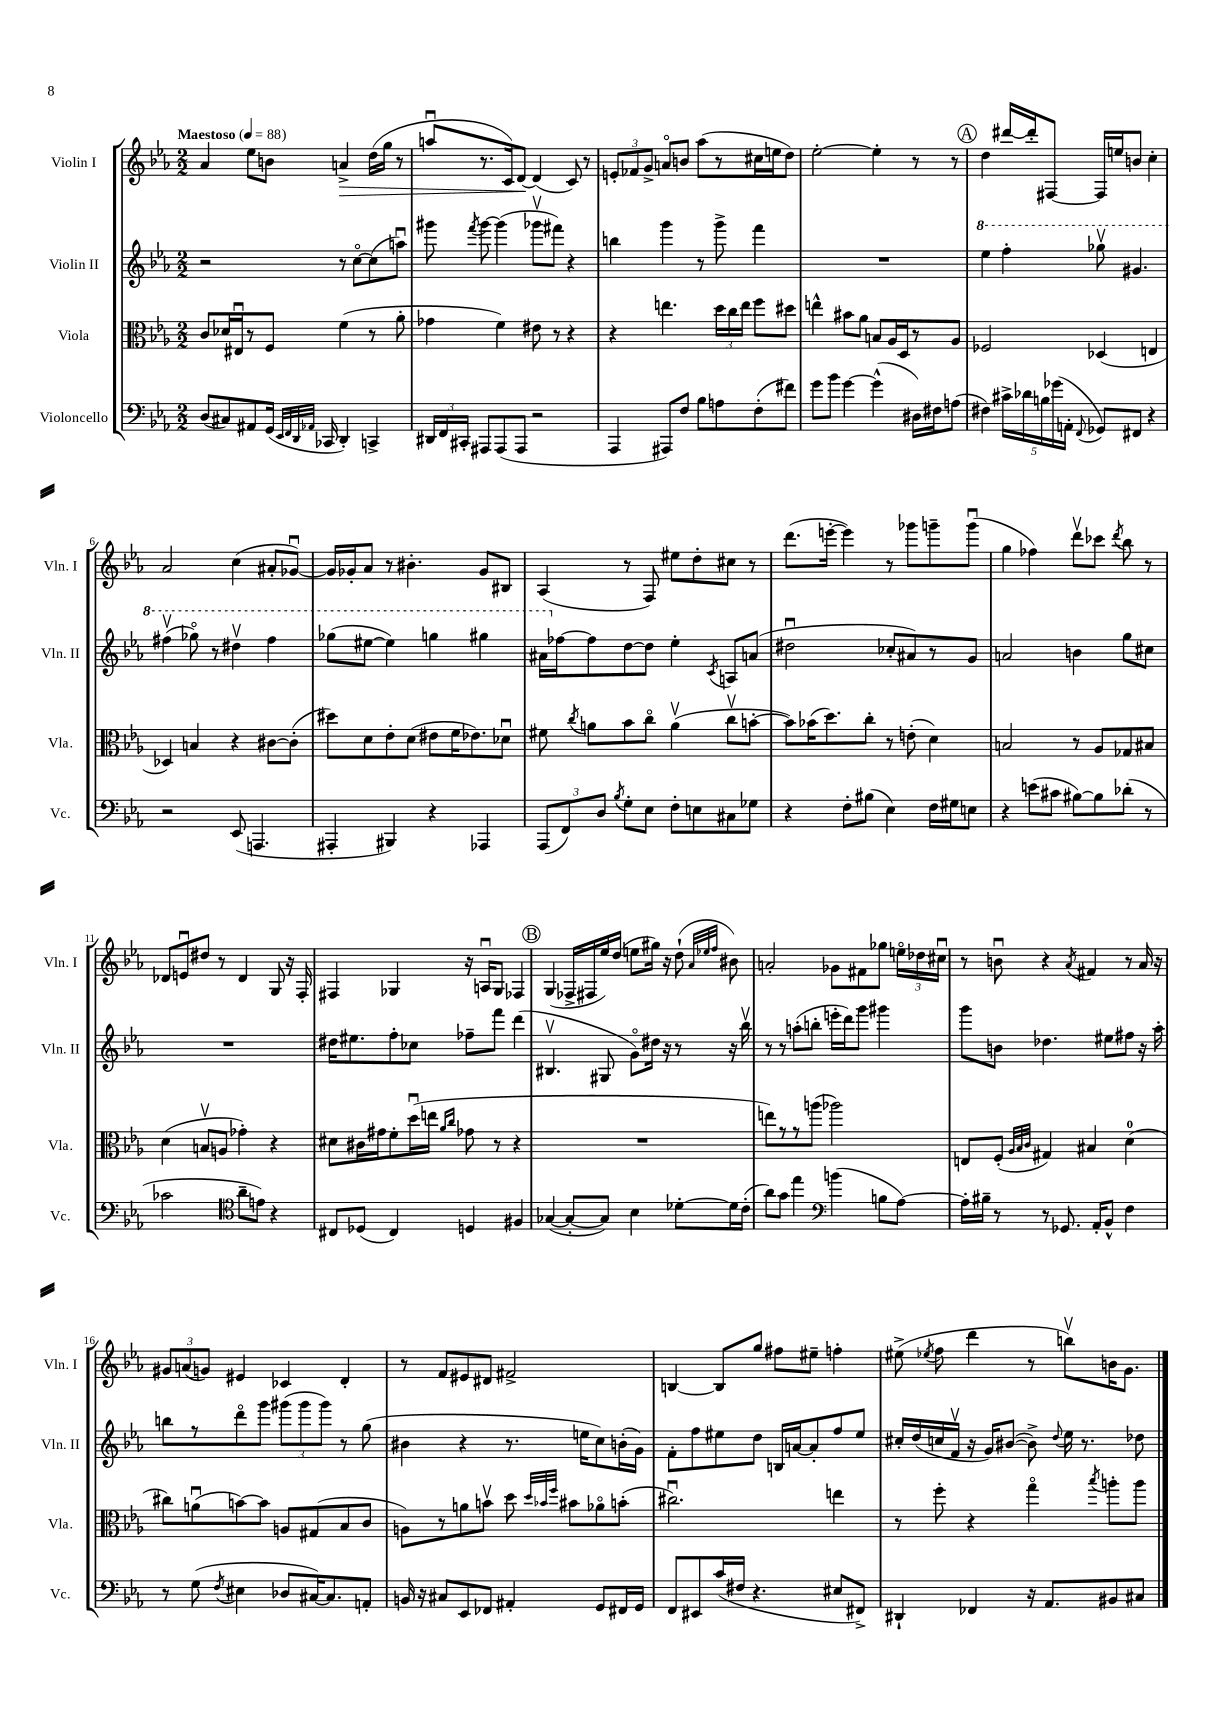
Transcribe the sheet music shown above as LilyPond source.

<<
\new StaffGroup <<
\new Staff = "s0" \with { instrumentName = "Violin I" shortInstrumentName = "Vln. I" } {
    \clef treble \key ees \major \numericTimeSignature \time 2/2 \tempo "Maestoso" 4 = 88
    \autoBeamOff aes'4 ees''8[ b'8] a'4->\> d''16[( g''16] r8 |
    a''8[\downbow r8. c'16) d'8]~\! d'4( c'8) r8 |
    \tuplet 3/2 { e'8[-. fes'8 g'8]-> } a'8[\flageolet b'8] aes''8[( r8 cis''16 e''16 d''8]) |
    ees''2~-. ees''4-. r8 r8 |
    \mark \markup { \circle "A" } d''4 dis'''16[~ dis'''16-. fis8]~ fis16[ e''16 b'8] c''4-. |
    aes'2 c''4( ais'8[-. ges'8]~\downbow) |
    ges'16[ ges'16-. aes'8] r8 bis'4.-. ges'8[ bis8] |
    aes4( r8 f8) eis''8[ d''8-. cis''8] r8 |
    d'''8.[( e'''16]~-. e'''4) r8 ges'''8[ g'''8-- g'''8]\downbow( |
    g''4 fes''4) d'''8[\upbow ces'''8] \acciaccatura { d'''8 } bes''8 r8 |
    des'8[ e'8\downbow dis''8] r8 des'4 g8 r16 f16-. |
    fis4 ges4 r16 a16[\downbow ges8] fes4 |
    \mark \markup { \circle "B" } g4( fes16[-> fis16 ees''16) d''16]( e''8[ gis''16]) r16 d''8-!( \grace { aes'32[ ees''32 f''32] } bis'8) |
    a'2-. ges'8[ fis'8 ges''8] \tuplet 3/2 { e''16[\flageolet des''16 cis''16]\downbow } |
    r8 b'8\downbow r4 \acciaccatura { aes'8 } fis'4 r8 aes'16 r16 |
    \tuplet 3/2 { gis'8[ a'8( g'8]) } eis'4 ces'4 d'4-. |
    r8 f'8[ eis'8 dis'8] fis'2-> |
    b4~ b8[ g''8] fis''8[ eis''8]-- f''4-. |
    eis''8->( \acciaccatura { ees''8 } f''8 d'''4 r8 b''8[\upbow) b'16 g'8.] \bar "|." |
}
\new Staff = "s1" \with { instrumentName = "Violin II" shortInstrumentName = "Vln. II" } {
    \clef treble \key ees \major \numericTimeSignature \time 2/2
    \autoBeamOff r2 r8 c''8[~\flageolet c''8( a''8]\downbow) |
    gis'''8 \acciaccatura { f'''8 } gis'''8~ gis'''4( ges'''8[\upbow fis'''8]) r4 |
    b''4 g'''4 r8 g'''8-> f'''4 |
    R1 |
    \mark \markup { \circle "A" } \ottava #1 ees'''4 f'''4-. ges'''8\upbow gis''4. |
    fis'''4\upbow( ges'''8\flageolet) r8 dis'''4\upbow fis'''4 |
    ges'''8[( eis'''8]~ eis'''4) g'''4 gis'''4 |
    ais''16[ \ottava #0 fes''16~ fes''8 d''8~ d''8] ees''4-. \acciaccatura { c'8 } a8[ a'8]( |
    dis''2\downbow ces''8[-. ais'8) r8 g'8] |
    a'2 b'4 g''8[ cis''8] |
    R1 |
    dis''16[ eis''8. f''8-. ces''8] fes''8[-- f'''8] d'''4( |
    \mark \markup { \circle "B" } bis4.\upbow gis8 g'8[\flageolet) dis''16] r16 r8 r16 bes''16\upbow |
    r8 r8 a''8[-.( b''8]-. e'''16[-. d'''16) g'''8] gis'''4 |
    g'''8[ b'8] des''4. eis''8[ fis''8] r16 aes''16-. |
    b''8[ r8 d'''8\flageolet g'''8] \tuplet 3/2 { gis'''8[( gis'''8 gis'''8]) } r8 g''8( |
    bis'4 r4 r8. e''16[ c''8) b'16-.( g'16]) |
    f'8[-. f''8 eis''8 d''8] b16[ a'16~ a'8-. f''8 eis''8] |
    cis''16[-. d''16( c''16 f'16]\upbow r16 g'16[) bis'8]~( bis'8->) \appoggiatura { d''8 } ees''16 r8. des''8 \bar "|." |
}
\new Staff = "s2" \with { instrumentName = "Viola" shortInstrumentName = "Vla." } {
    \clef alto \key ees \major \numericTimeSignature \time 2/2
    \autoBeamOff c'8[ des'16 eis16\downbow r8 f8] f'4( r8 aes'8-. |
    ges'4 f'4) eis'8 r8 r4 |
    r4 e''4. \tuplet 3/2 { d''16[ c''16 e''16] } f''8[ dis''8] |
    e''4-^ bis'8[ aes'8] b8[ aes16 d16 r8 aes8] |
    \mark \markup { \circle "A" } fes2 des4( e4 |
    des4) b4 r4 cis'8[~ cis'8]-.( |
    dis''8[) d'8 ees'8-. d'8]( eis'8[ f'16 ees'8.) des'8]\downbow |
    fis'8 \acciaccatura { c''8 } a'8[ bes'8 c''8]\flageolet a'4\upbow( c''8[\upbow b'8]~-. |
    b'8[) bes'16( d''8.) c''8]-. r8 e'8-.( d'4) |
    b2 r8 aes8[ ges8 bis8] |
    d'4( b8[\upbow a8] ges'4-.) r4 |
    dis'8[ cis'16 gis'16 f'8-. d''16\downbow( e''16] \grace { aes'16[ c''16] } ges'8 r8 r4 |
    \mark \markup { \circle "B" } R1 |
    e''8[) r8 r8 a''8]( aes''2) |
    e8[ f8]-.( \grace { aes32[ bes32 c'32] } gis4) bis4 d'4-0( |
    cis''8[) a'8\downbow( b'8~) b'8] a8[ gis8( bes8 c'8] |
    a8[) r8 a'8 b'8]\upbow d''8 \grace { d''32[ bes'32 f''32] } bis'8[ aes'8\flageolet b'8]-.( |
    cis''2.\downbow) e''4 |
    r8 f''8-. r4 g''4\flageolet \acciaccatura { bes''8 } a''8[-. a''8] \bar "|." |
}
\new Staff = "s3" \with { instrumentName = "Violoncello" shortInstrumentName = "Vc." } {
    \clef bass \key ees \major \numericTimeSignature \time 2/2
    \autoBeamOff d8[( cis8) ais,8 g,16]( \grace { ees,32[ f,32 d,32 aes,32] } ces,16 d,4-.) c,4-> |
    \tuplet 3/2 { dis,16[ f,16 cis,16]-. } ais,,8[ ais,,8( ais,,8] r2 |
    aes,,4 ais,,8[) f8] bes8[ a8 f8-.( fis'8]) |
    g'8[ bes'8] g'4~ g'4-^( dis16[) fis16 a8]( |
    \mark \markup { \circle "A" } fis4) \tuplet 5/4 { cis'16[-> des'16 b16 ges'16( a,16]-. } \appoggiatura { f,8 } ges,8[) fis,8] r4 |
    r2 ees,8( a,,4. |
    ais,,4-. bis,,4) r4 aes,,4 |
    \tuplet 3/2 { aes,,8[( f,8) d8] } \acciaccatura { bes8 } g8[-. ees8] f8[-. e8 cis8 ges8] |
    r4 f8[-. bis8]( ees4) f16[ gis16 e8] |
    r4 e'8[( cis'8] bis8[~) bis8 des'8]-.( r8 |
    ces'2 \clef tenor aes'8[-- e'8]) r4 |
    cis8[ des8]( cis4) d4 fis4 |
    \mark \markup { \circle "B" } ges4~( ges8[~-. ges8]) bes4 des'8[~-. des'16 c'16]-.( |
    aes'8[) g'8] ees''4 \clef bass b'4( b8[ aes8]~) |
    aes16[-. bis16]-- r8 r8 ges,8. aes,16[-. bes,8]-^ f4 |
    r8 g8( \acciaccatura { f8 } eis4 des8[ cis16~) cis8. a,8]-. |
    b,16 r16 cis8[ ees,8 fes,8] ais,4-. g,8[ fis,16 g,16] |
    f,8[ eis,8 c'16( fis16] r4. eis8[ fis,8]->) |
    dis,4-! fes,4 r16 aes,8.[ bis,8 cis8] \bar "|." |
}
>>
>>
